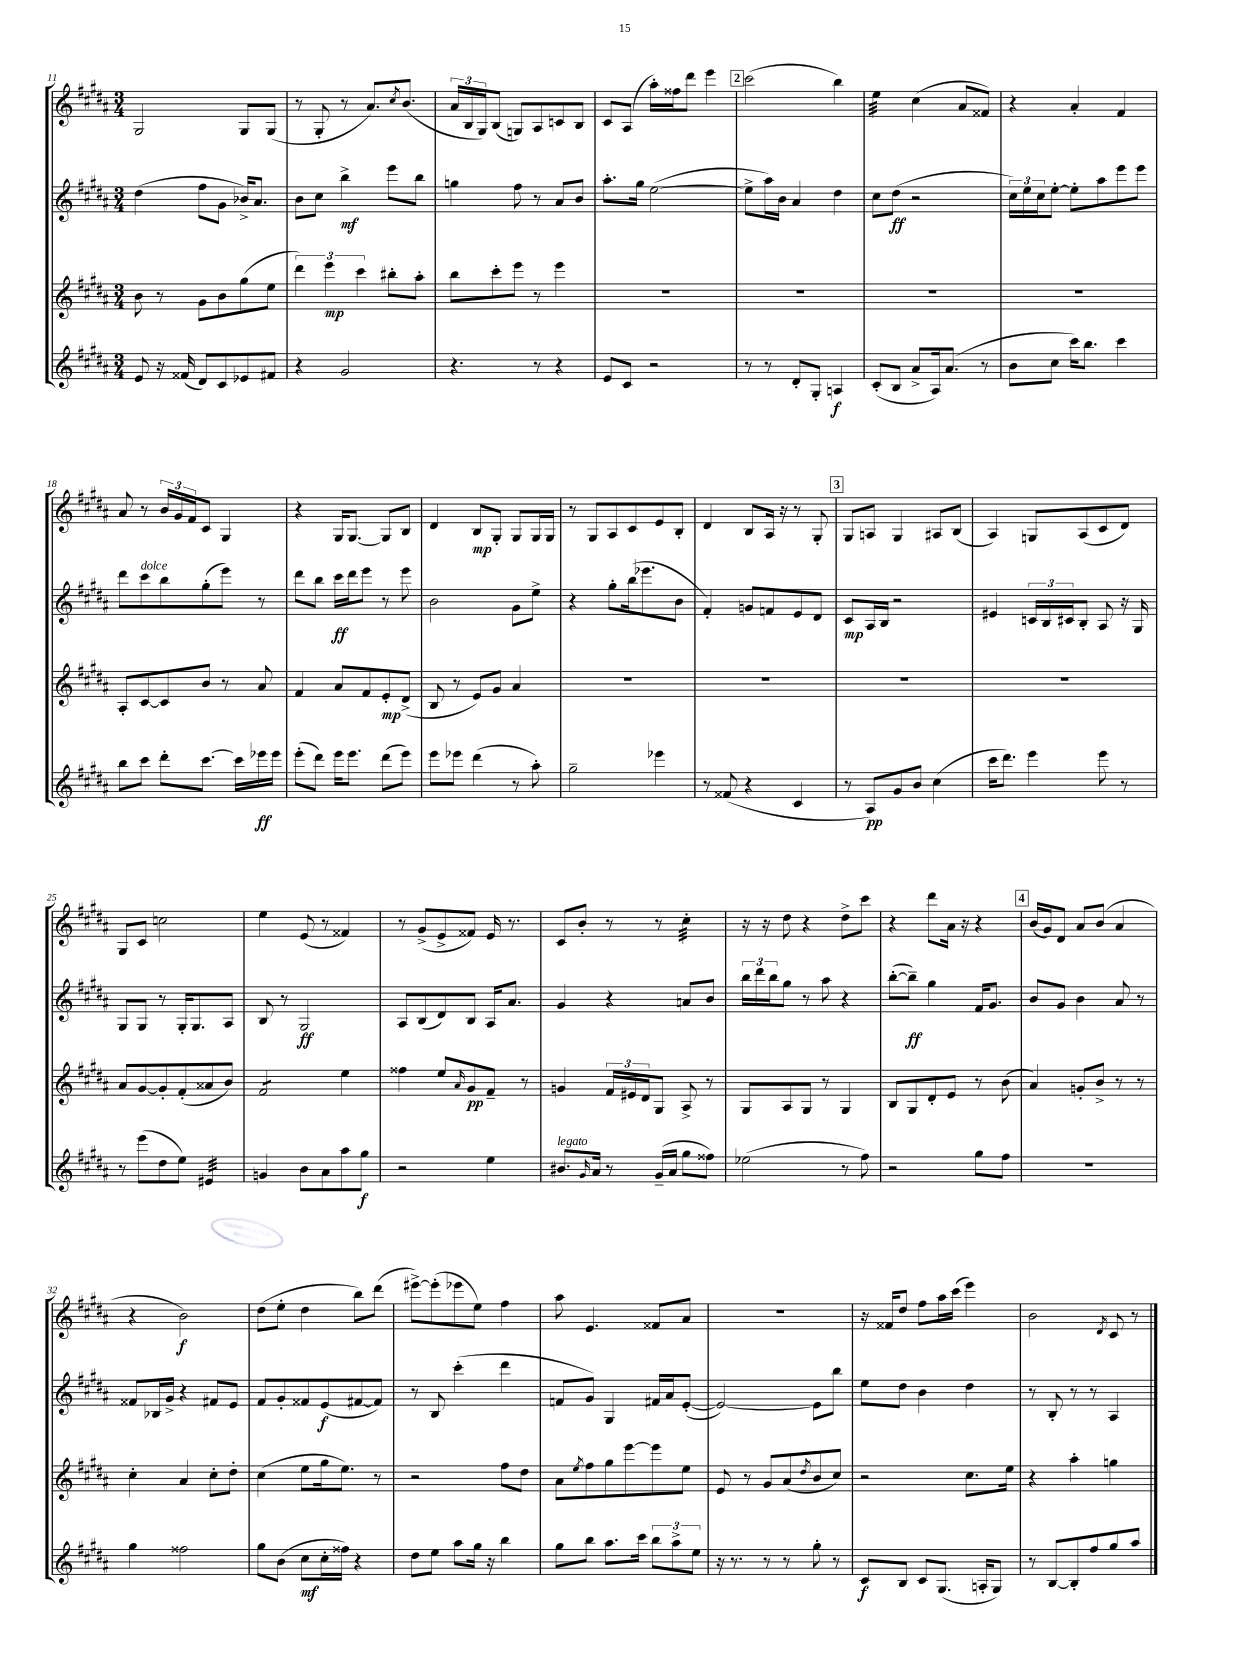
<<
\new StaffGroup <<
\new Staff = "s0" {
    \clef treble \key b \major \numericTimeSignature \time 3/4
    gis2 gis8 gis8( |
    r8 gis8-. r8 ais'8.) \acciaccatura { cis''8 } b'8.( |
    \tuplet 3/2 { ais'16 b16 gis16) } b8( g8) ais8 c'8 b8 |
    cis'8 ais8( ais''16-.) fisis''16 dis'''8 e'''4 |
    \mark \markup { \box "2" } cis'''2( b''4) |
    e''4:32 cis''4( ais'8 fisis'8) |
    r4 ais'4-. fis'4 |
    ais'8 r8 \tuplet 3/2 { b'16 gis'16 fis'16 } cis'8 gis4 |
    r4 gis16 gis8.~ gis8 b8 |
    dis'4 b8\mp gis8-. gis8 gis16 gis16 |
    r8 gis8 ais8 cis'8 e'8 b8-. |
    dis'4 b8 ais16 r16 r8 gis8-. |
    \mark \markup { \box "3" } gis8 a8 gis4 ais8 b8( |
    ais4) g8 ais8( cis'8 dis'8) |
    gis8 cis'8 c''2 |
    e''4 e'8( r8 fisis'4) |
    r8 gis'8->( e'8-> fisis'8) e'16 r8. |
    cis'8 b'8-. r8 r8 cis''4:32-. |
    r16 r16 dis''8 r4 dis''8-> cis'''8 |
    r4 dis'''8 ais'16 r16 r4 |
    \mark \markup { \box "4" } b'16( gis'16) dis'8 ais'8 b'8( ais'4 |
    r4 b'2\f) |
    dis''8( e''8-. dis''4 b''8) dis'''8( |
    eis'''8~->) eis'''8-.( ees'''8 e''8) fis''4 |
    ais''8 e'4. fisis'8 ais'8 |
    R2. |
    r16 fisis'16 dis''8 fis''8 ais''16 cis'''16( e'''4) |
    b'2 \acciaccatura { dis'8 } cis'8 r8 \bar "|." |
}
\new Staff = "s1" {
    \clef treble \key b \major \numericTimeSignature \time 3/4
    dis''4( fis''8 gis'8 bes'16->) ais'8. |
    b'8 cis''8 b''4->\mf e'''8 b''8 |
    g''4 fis''8 r8 ais'8 b'8 |
    ais''8.-. gis''16 e''2~( |
    \mark \markup { \box "2" } e''8-> ais''16) b'16 ais'4 dis''4 |
    cis''8 dis''8\ff( r2 |
    \tuplet 3/2 { cis''16) e''16 cis''16 } e''8~-. e''8-. ais''8 e'''8 e'''8 |
    dis'''8 cis'''8^\markup { \italic "dolce" } b''8 gis''8-.( e'''8) r8 |
    dis'''8 b''8 cis'''16\ff dis'''16 e'''8 r8 e'''8 |
    b'2 gis'8 e''8-> |
    r4 gis''8-. b''16( ees'''8. b'8 |
    fis'4-.) g'8 f'8 e'8 dis'8 |
    \mark \markup { \box "3" } cis'8\mp ais16 b16 r2 |
    eis'4 \tuplet 3/2 { c'16 b16 cis'16 } b8-. ais8 r16 gis16 |
    gis8 gis8 r8 gis16-. gis8. ais8 |
    b8 r8 gis2\ff |
    ais8 b8( dis'8) b8 ais16 ais'8. |
    gis'4 r4 a'8 b'8 |
    \tuplet 3/2 { b''16 dis'''16 b''16 } gis''8 r8 ais''8 r4 |
    b''8~-.( b''8--\ff) gis''4 fis'16 gis'8. |
    \mark \markup { \box "4" } b'8 gis'8 b'4 ais'8 r8 |
    fisis'8 bes16 gis'16-> r4 fis'8 e'8 |
    fis'8 gis'8-. fisis'8 e'8\f( fis'8~ fis'8) |
    r8 b8 cis'''4-.( dis'''4 |
    f'8 gis'8) gis4 fis'16 ais'16 e'8~-.( |
    e'2~) e'8 b''8 |
    e''8 dis''8 b'4 dis''4 |
    r8 b8-. r8 r8 ais4 \bar "|." |
}
\new Staff = "s2" {
    \clef treble \key b \major \numericTimeSignature \time 3/4
    b'8 r8 gis'8 b'8 gis''8( e''8 |
    \tuplet 3/2 { dis'''4) e'''4\mp cis'''4 } bis''8-. ais''8-. |
    b''8 cis'''8-. e'''8 r8 e'''4 |
    R2. |
    \mark \markup { \box "2" } R2. |
    R2. |
    R2. |
    ais8-. cis'8~ cis'8 b'8 r8 ais'8 |
    fis'4 ais'8 fis'8 e'8-.\mp dis'8->( |
    b8 r8 e'8) gis'8 ais'4 |
    R2. |
    R2. |
    \mark \markup { \box "3" } R2. |
    R2. |
    ais'8 gis'8~ gis'8-. fis'8-.( aisis'8 b'8) |
    fis'2:8 e''4 |
    fisis''4 e''8 \grace { ais'16 } gis'8\pp fis'8-- r8 |
    g'4 \tuplet 3/2 { fis'16 eis'16 dis'16 } gis8 ais8-> r8 |
    gis8 ais8 gis8 r8 gis4 |
    b8 gis8 dis'8-. e'8 r8 b'8( |
    \mark \markup { \box "4" } ais'4) g'8-. b'8-> r8 r8 |
    cis''4-. ais'4 cis''8-. dis''8-. |
    cis''4( e''8 gis''16 e''8.) r8 |
    r2 fis''8 dis''8 |
    ais'8 \acciaccatura { e''8 } fis''8 gis''8 e'''8~ e'''8 e''8 |
    e'8 r8 gis'8 ais'8( \acciaccatura { dis''8 } b'8 cis''8) |
    r2 cis''8. e''16 |
    r4 ais''4-. g''4 \bar "|." |
}
\new Staff = "s3" {
    \clef treble \key b \major \numericTimeSignature \time 3/4
    e'8 r16 fisis'16( dis'8) cis'8 ees'8 fis'8 |
    r4 gis'2 |
    r4. r8 r4 |
    e'8 cis'8 r2 |
    \mark \markup { \box "2" } r8 r8 dis'8-. gis8-. a4\f |
    cis'8-.( b8 ais'8-> ais16) ais'8.( r8 |
    b'8 cis''8 cis'''16) b''8. cis'''4 |
    b''8 cis'''8 dis'''8-. cis'''8.~ cis'''16 ees'''16\ff ees'''16 |
    e'''8-.( dis'''8) e'''16 e'''8. dis'''8( e'''8) |
    e'''8 ees'''8 dis'''4( r8 ais''8-.) |
    gis''2-- ees'''4 |
    r8 fisis'8( r4 cis'4 |
    \mark \markup { \box "3" } r8 ais8\pp) gis'8 b'8 cis''4( |
    cis'''16 dis'''8.) e'''4 e'''8 r8 |
    r8 e'''8( dis''8 e''8) eis'4:32 |
    g'4 b'8 ais'8 ais''8 gis''8\f |
    r2 e''4 |
    bis'8.^\markup { \italic "legato" } \grace { gis'16 } ais'16 r8 gis'16--( ais'16 gis''8 fisis''8) |
    ees''2( r8 fis''8) |
    r2 gis''8 fis''8 |
    \mark \markup { \box "4" } R2. |
    gis''4 fisis''2 |
    gis''8 b'8( cis''8\mf cis''16-. fisis''16) r4 |
    dis''8 e''8 ais''8 gis''16 r16 b''4 |
    gis''8 b''8 ais''8. cis'''16 \tuplet 3/2 { b''8 ais''8-> e''8 } |
    r16 r8. r8 r8 gis''8-. r8 |
    cis'8\f b8 cis'8 gis8.( a16-. gis8) |
    r8 b8~ b8-. fis''8 gis''8 ais''8 \bar "|." |
}
>>
>>
\layout { \context { \Score currentBarNumber = #11 } }
